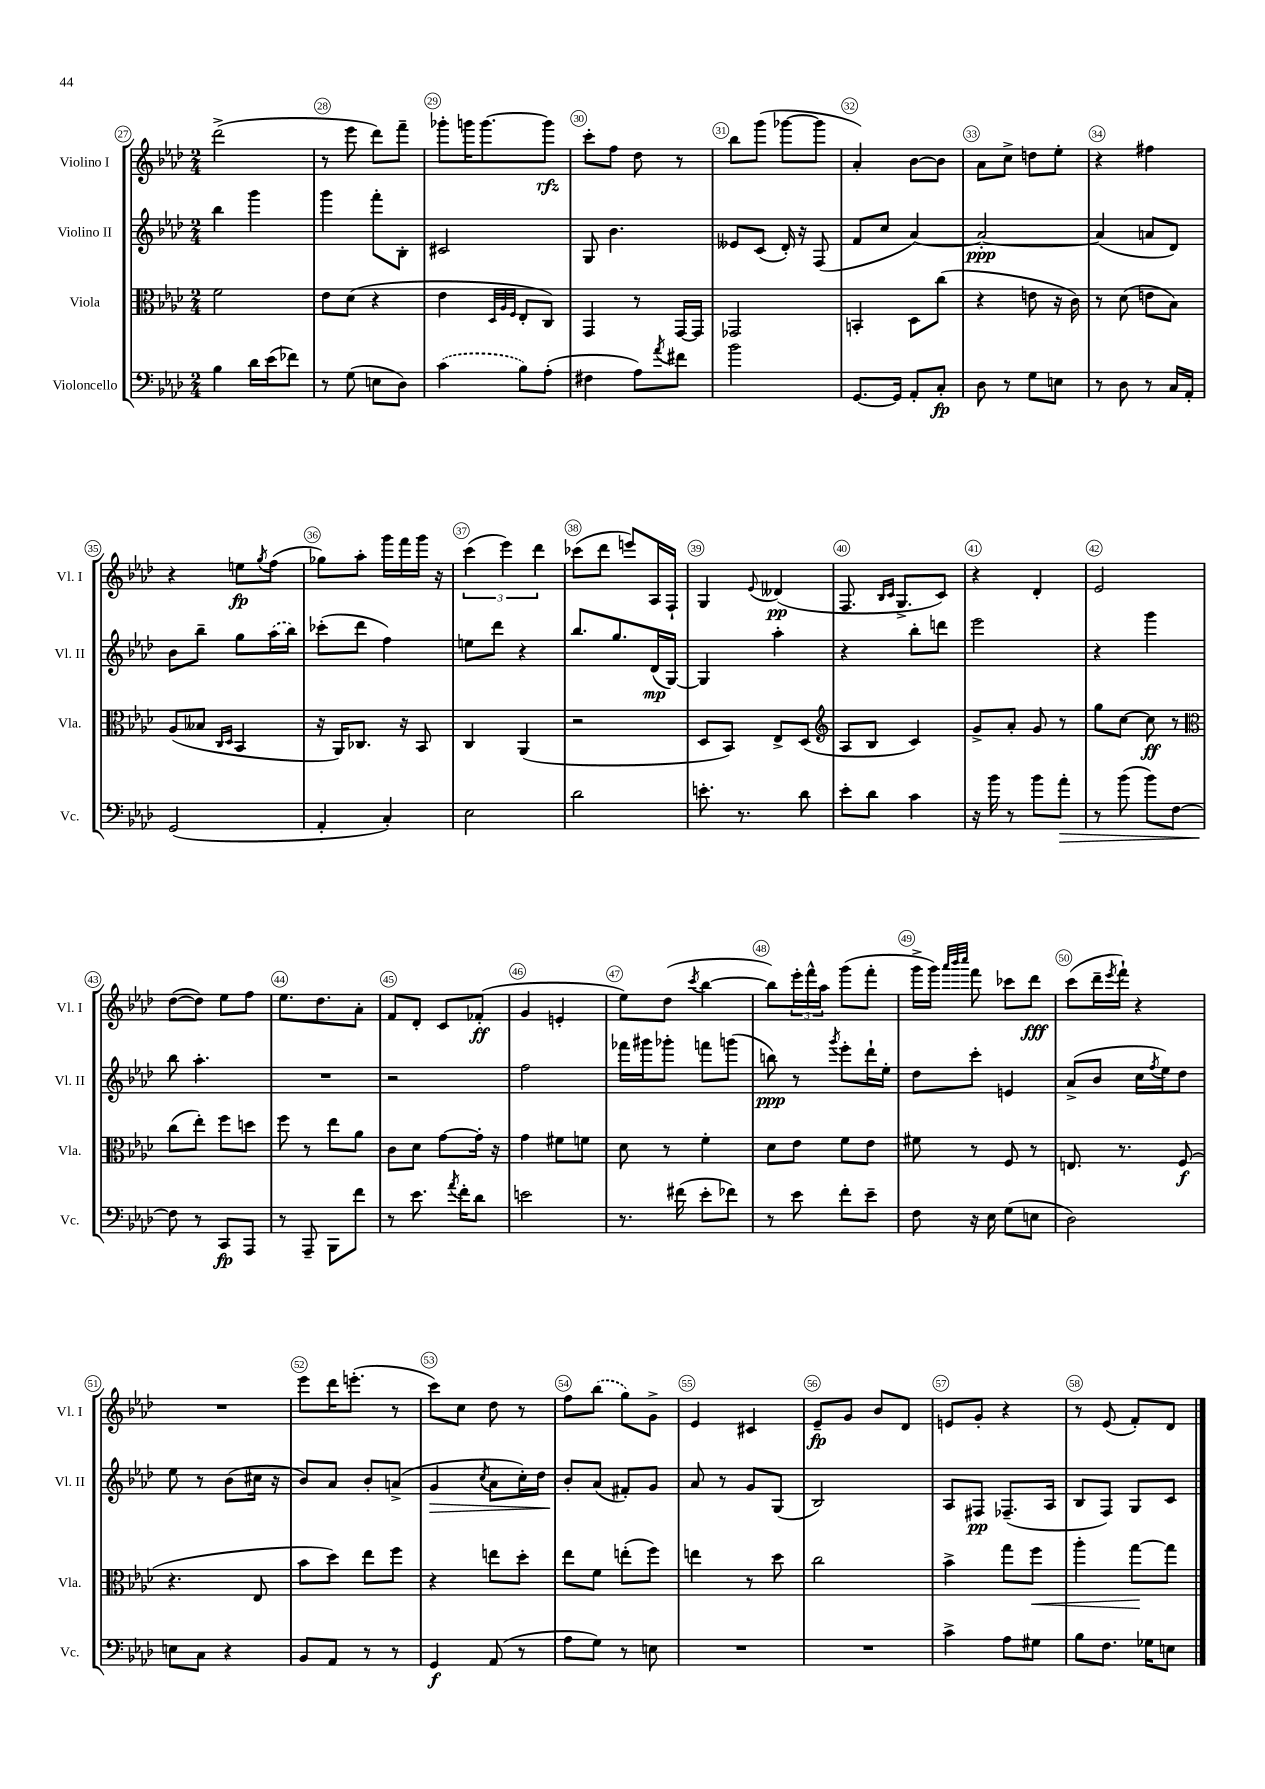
<<
\new StaffGroup <<
\new Staff = "s0" \with { instrumentName = "Violino I" shortInstrumentName = "Vl. I" } {
    \clef treble \key aes \major \numericTimeSignature \time 2/4
    des'''2->( |
    r8 ees'''8 des'''8) f'''8-- |
    ges'''8-. g'''16 g'''8.~ g'''8\rfz |
    c'''8-. f''8 des''8 r8 |
    bes''8 g'''8( ges'''8~ ges'''8 |
    aes'4-.) bes'8~ bes'8 |
    aes'8 c''8-> d''8 ees''8-. |
    r4 fis''4 |
    r4 e''8\fp \acciaccatura { g''8 } f''8( |
    ges''8) aes''8-. g'''16 f'''16 g'''16 r16 |
    \tuplet 3/2 { c'''4( ees'''4) des'''4 } |
    ces'''8( des'''8 e'''8) aes16 f16-! |
    g4 \appoggiatura { ees'8 } deses'4\pp( |
    f8. \grace { bes16 c'16 } g8.-> c'8) |
    r4 des'4-. |
    ees'2 |
    des''8~( des''8) ees''8 f''8 |
    ees''8. des''8. aes'8-. |
    f'8 des'8-. c'8 fes'8-.\ff( |
    g'4 e'4-. |
    ees''8) des''8( \acciaccatura { c'''8 } bes''4~ |
    bes''8) \tuplet 3/2 { ees'''16-. f'''16-^ aes''16 } g'''8( f'''8-. |
    g'''16-> g'''16) \grace { aes'''32 bes'''32 c''''32 } f'''8 ces'''8 des'''8\fff |
    c'''8( des'''16-- \acciaccatura { ees'''8 } f'''16-!) r4 |
    R2 |
    ees'''8 des'''16 e'''8.-.( r8 |
    c'''8) c''8 des''8 r8 |
    f''8 \once \slurDashed bes''8( g''8) g'8-> |
    ees'4 cis'4 |
    ees'8--\fp g'8 bes'8 des'8 |
    e'8 g'8-. r4 |
    r8 ees'8( f'8-.) des'8 \bar "|." |
}
\new Staff = "s1" \with { instrumentName = "Violino II" shortInstrumentName = "Vl. II" } {
    \clef treble \key aes \major \numericTimeSignature \time 2/4
    bes''4 g'''4 |
    g'''4 f'''8-. bes8-. |
    cis'2 |
    g8 bes'4. |
    eeses'8 c'8( des'16-.) r16 f8( |
    f'8 c''8 aes'4~) |
    aes'2~-.\ppp |
    aes'4( a'8 des'8) |
    bes'8 bes''8-- g''8 \once \slurDashed aes''16( bes''16) |
    ces'''8-.( des'''8 f''4) |
    e''8 des'''8 r4 |
    bes''8. g''8. des'16\mp( g16~) |
    g4 aes''4-. |
    r4 bes''8-. d'''8 |
    ees'''2 |
    r4 g'''4 |
    bes''8 aes''4.-. |
    R2 |
    r2 |
    f''2 |
    fes'''16 gis'''16 ges'''8-. f'''8 g'''8( |
    b''8\ppp) r8 \acciaccatura { g'''8 } ees'''8-. des'''16-! ees''16-. |
    des''8 c'''8-. e'4 |
    aes'8->( bes'8 c''16 \acciaccatura { f''8 } ees''16) des''8 |
    ees''8 r8 bes'8( cis''16 r16 |
    bes'8) aes'8 bes'8-. a'8->( |
    g'4\> \acciaccatura { c''8 } aes'8 c''16-.) des''16 |
    bes'8-.\! aes'8( fis'8-.) g'8 |
    aes'8 r8 g'8 g8( |
    bes2) |
    aes8 fis8\pp fes8.--( aes16 |
    bes8 f8) g8 c'8 \bar "|." |
}
\new Staff = "s2" \with { instrumentName = "Viola" shortInstrumentName = "Vla." } {
    \clef alto \key aes \major \numericTimeSignature \time 2/4
    f'2 |
    ees'8 des'8( r4 |
    ees'4 \grace { des32 aes32 f32 } ees8-. c8) |
    g,4 r8 g,16~ g,16 |
    ges,2 |
    b,4-. des8 c''8( |
    r4 e'8 r16 c'16) |
    r8 des'8( e'8 bes8) |
    aes8( beses8 \grace { c16 des16 } bes,4 |
    r16 aes,16) ces8. r16 bes,8 |
    c4 aes,4( |
    r2 |
    des8 bes,8) ees8-> des8( |
    \clef treble aes8 bes8 c'4) |
    g'8-> aes'8-. g'8 r8 |
    g''8 c''8~ c''8\ff r8 |
    \clef alto c''8( ees''8-.) f''8 d''8 |
    f''8 r8 ees''8 aes'8 |
    c'8 des'8 g'8~ g'16-. r16 |
    g'4 fis'8 f'8 |
    des'8 r8 f'4-. |
    des'8 ees'8 f'8 ees'8 |
    fis'8 r8 f8 r8 |
    e8. r8. f8\f( |
    r4. ees8 |
    bes'8 des''8) ees''8 f''8 |
    r4 e''8 des''8-. |
    ees''8 f'8 e''8-.( f''8) |
    e''4 r8 des''8 |
    c''2 |
    bes'4-> g''8 f''8\< |
    aes''4-. g''8~\! g''8 \bar "|." |
}
\new Staff = "s3" \with { instrumentName = "Violoncello" shortInstrumentName = "Vc." } {
    \clef bass \key aes \major \numericTimeSignature \time 2/4
    bes4 des'16 ees'16( fes'8) |
    r8 g8( e8 des8) |
    \once \slurDashed c'4( bes8) aes8-.( |
    fis4 aes8) \acciaccatura { aes'8 } fis'8 |
    bes'2 |
    g,8.~ g,16 aes,8-. c8-.\fp |
    des8 r8 g8 e8 |
    r8 des8 r8 c16 aes,16-. |
    g,2( |
    aes,4-. c4-.) |
    ees2 |
    des'2 |
    e'8.-. r8. des'8 |
    ees'8-. des'8 c'4 |
    r16 bes'16 r8 bes'8 aes'8-.\> |
    r8 bes'8( bes'8) f8~ |
    f8\! r8 c,8\fp aes,,8 |
    r8 aes,,8-- bes,,8 f'8 |
    r8 ees'8. \acciaccatura { aes'8 } f'16-. des'8 |
    e'2 |
    r8. fis'16( ees'8-. fes'8) |
    r8 ees'8 f'8-. ees'8-- |
    f8 r16 ees16 g8( e8 |
    des2) |
    e8 c8 r4 |
    bes,8 aes,8 r8 r8 |
    g,4\f aes,8( r8 |
    aes8 g8) r8 e8 |
    R2 |
    R2 |
    c'4-> aes8 gis8 |
    bes8 f8. ges16 e8 \bar "|." |
}
>>
>>
\layout { \context { \Score currentBarNumber = #27 \override BarNumber.break-visibility = ##(#f #t #t) barNumberVisibility = #all-bar-numbers-visible \override BarNumber.stencil = #(make-stencil-circler 0.1 0.3 ly:text-interface::print) } }
